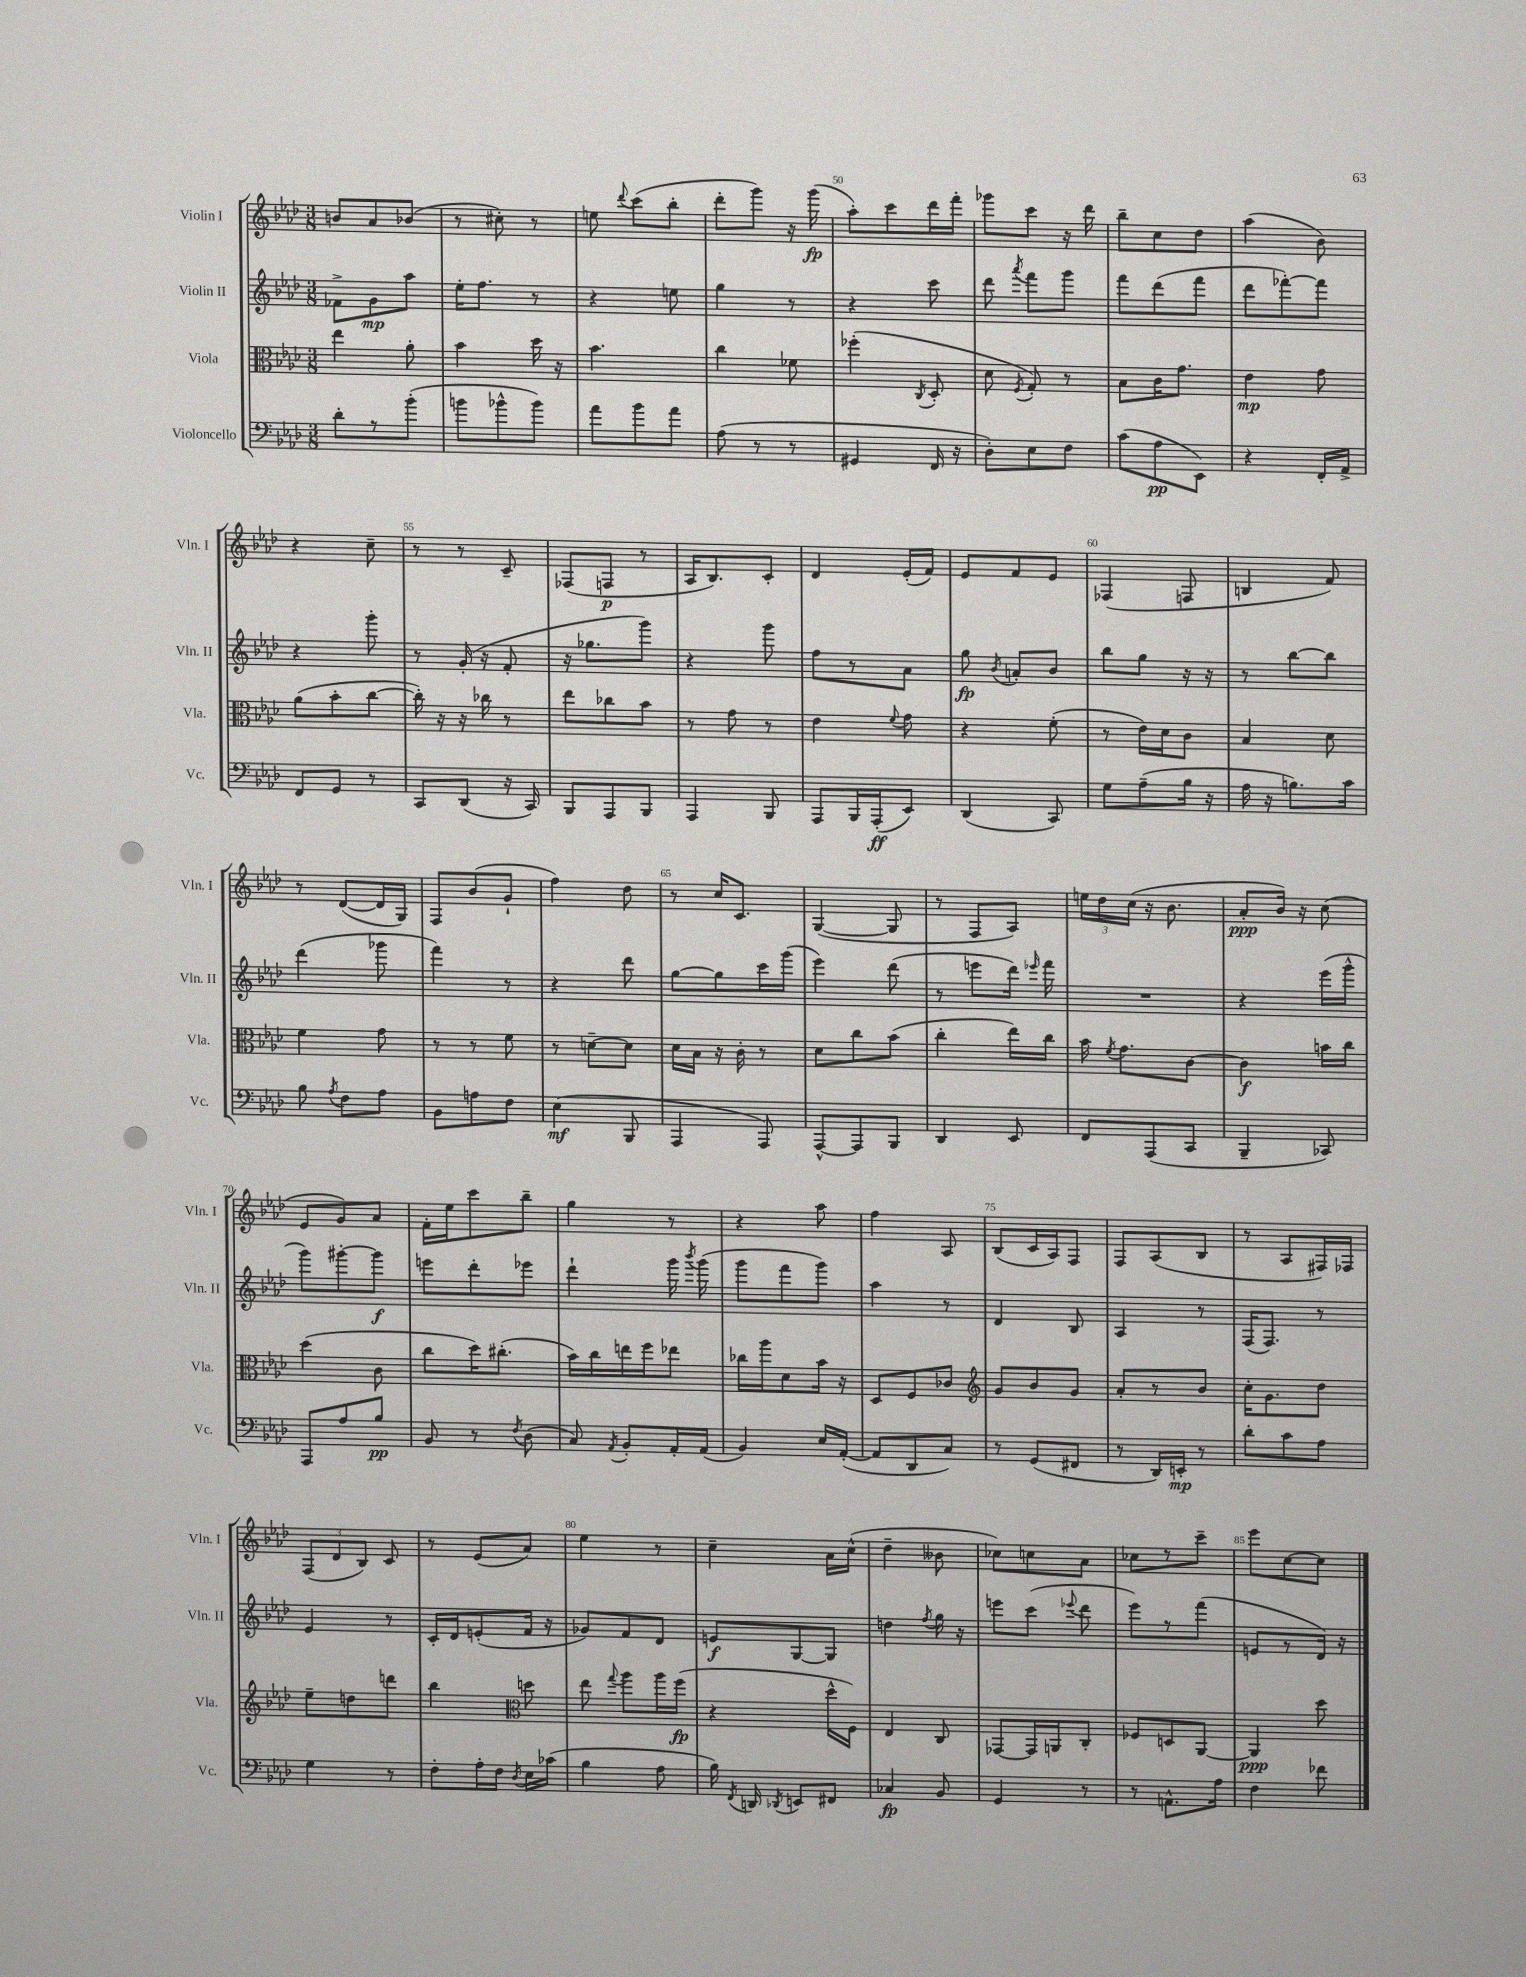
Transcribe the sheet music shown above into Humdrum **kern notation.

**kern	**kern	**kern	**kern
*staff4	*staff3	*staff2	*staff1
*clefF4	*clefC3	*clefG2	*clefG2
*k[b-e-a-d-]	*k[b-e-a-d-]	*k[b-e-a-d-]	*k[b-e-a-d-]
*M3/8	*M3/8	*M3/8	*M3/8
8d-'	4ee-	8f-^	8b
8r	.	8g	8a-
(8b-'	8a-'	8aa-	(8b-
=	=	=	=
8b	4b-	16ee-'	8r
.	.	8.ff	.
8b-^^	.	.	8cc#')
8b-)	16dd-	8r	8r
.	16r	.	.
=	=	=	=
8a-	4.b-	4r	8ee
.	.	.	8qqddd-
8b-	.	.	(8ccc
8a-	.	8ee	8bb-'
=	=	=	=
(8A-	4cc	4gg	8ddd-'
8r	.	.	8ggg)
8r	8f-	8r	16r
.	.	.	(16ggg
=	=	=	=
4GG#	(4ff-'	4r	8aa-')
.	.	.	8ccc
.	8qC	.	.
16FF	8D-'	8ccc	16ddd-
16r	.	.	16fff'
=	=	=	=
8D-')	8d-	8ddd-	8ggg-
.	8qF	8qaaa-	.
8E-	8G')	8fff	8ccc
8F	8r	8ggg	16r
.	.	.	16ddd-
=	=	=	=
(8c	8B-	8fff	8bb-~
8A-	16c	(8ddd-	8cc
.	8.g	.	.
8EE-)	.	8fff	8dd-
=	=	=	=
4r	4e-	8ddd-	(4aa-
.	.	[8fff-')	.
16FF'	8g	8fff-]	8b-)
16AA-^	.	.	.
=	=	=	=
8FF	(8a-	4r	4r
8GG	8b-'	.	.
8r	[8cc	8ggg'	8cc~
=	=	=	=
8CC	16cc'])	8r	8r
.	16r	.	.
(8DD-	16r	(16g'	8r
.	16cc-	16r	.
16r	8r	8f'	8c~
16CC)	.	.	.
=	=	=	=
8BBB-	8ee-	16r	(8F-
.	.	8.gg-	.
8AAA-	8cc-	.	8F
8BBB-	8b-	8ggg)	8r
=	=	=	=
4AAA-	8r	4r	16A-
.	.	.	8.B-)
.	8g	.	.
8BBB-	8r	8ggg	8c'
=	=	=	=
8AAA-	4e-	8ff	4d-
16BBB-	.	8r	.
(16AAA-'	.	.	.
.	8qqf	.	.
8EE-)	8g	8a-	(16e-'
.	.	.	16f)
=	=	=	=
(4DD-	4r	8gg	8e-
.	.	8qb-	.
.	.	8a'	8f
8CC)	(8f'	8b-	8e-
=	=	=	=
8G	8r	8bb-	(4F-
(8A-~	16e-)	8gg	.
.	16d-	.	.
16B-	8c	16r	8F
16r	.	16r	.
=	=	=	=
16A-	4B-	8r	4B
16r	.	.	.
8.B)	.	[8bb-	.
.	8d-	8bb-]	8f)
16c	.	.	.
=	=	=	=
8B-	4f	(4ddd-	8r
8qA-	.	.	.
8F	.	.	([8d-
8A-	8g	8ggg-	16d-]
.	.	.	16G)
=	=	=	=
8BB-	8r	4fff)	8F
8A	8r	.	(8b-
8F	8f	8r	8g`
=	=	=	=
(4E-	8r	4r	4ff)
.	[8d~	.	.
8BBB-	8d]	8ddd-	8dd-
=	=	=	=
4AAA-	16d-	[8gg	8r
.	16B-	.	.
.	16r	8gg]	16cc
.	16c'	.	8.c
8AAA-)	8r	16ccc	.
.	.	(16ggg	.
=	=	=	=
[8AAA-^^	8d-	4eee-)	([4G
8AAA-]	8cc	.	.
8BBB-	(8b-	(8ddd-	8G]
=	=	=	=
4DD-	4cc'	8r	8r
.	.	8eee	8F
8EE-	16ee-)	16ddd-)	8A-)
.	.	16qqeee-	.
.	16cc	16fff	.
=	=	=	=
8FF	16b-	4.r	24ee
.	.	.	24dd-
.	8qf	.	.
.	8.g	.	.
.	.	.	(24cc
(8AAA-	.	.	16r
.	.	.	8.b-
8CC	[8c	.	.
=	=	=	=
4BBB-~	4c]	4r	8a-'
.	.	.	16b-)
.	.	.	16r
8CC-)	16b	(16eee-	(8cc
.	16cc	16ggg^^	.
=	=	=	=
8AAA-	(4dd-	8ggg)	8e-
8A-	.	[8ggg#'	8g)
8B-	8c	8ggg#]	8a-
=	=	=	=
8BB-	8cc	8eee	16f'
.	.	.	16ee-
8r	16dd-)	8ddd-'	8ccc
.	(8.cc#'	.	.
8qF	.	.	.
(8D-	.	8eee-	8bb-~
=	=	=	=
8C)	16b-)	4ddd-`	4gg
.	16cc	.	.
8qAA-	.	.	.
8BB-'	16ee	.	.
.	16ff	.	.
16AA-'	8ee-	16ggg	8r
.	.	8qbbb-	.
(16AA-	.	(16ggg	.
=	=	=	=
4BB-)	16cc-	8ggg	4r
.	16aa-	.	.
.	8d-	8fff	.
16E-	16b-	8ggg)	8aa-
([16AA-'	16r	.	.
=	=	=	=
8AA-]	8D-	4aa-	4ff
8DD-	8F	.	.
8C)	8c-	8r	8A-
=	=	=	=
*	*clefG2	*	*
8r	8g	4d-	(8B-
(8GG	8b-	.	16c
.	.	.	16A-)
8FF#	8g	8B-	8F
=	=	=	=
8r	8a-'	4A-	8F
16DD-)	8r	.	(8A-
16EE'	.	.	.
8r	8b-	8r	8B-
=	=	=	=
8d-'	16cc'	(16F	8r
.	8.g	8.F)	.
8c	.	.	8A-
8A-	8dd-	8r	16F#)
.	.	.	16F-
=	=	=	=
4G	8ee-~	4e-	(12F
.	.	.	12d-
.	8dd	.	.
.	.	.	12B-)
8r	8ddd	8r	8c
=	=	=	=
8F'	4bb-	16c'	8r
.	.	16d-	.
16A-'	.	(8e'	(8e-
16F	.	.	.
*	*clefC3	*	*
8qD-	.	.	.
16E-	8dd	16f	8a-)
(16c-	.	16r	.
=	=	=	=
4B-	8ee-	8g-)	4ee-
.	8qqgg	.	.
.	8aa-	8f	.
8A-	16aa-	8d-	8r
.	(16ff	.	.
=	=	=	=
16B-)	4r	8e	4cc~
8qFF	.	.	.
16DD	.	.	.
8qDD-	.	.	.
8EE	.	[8G	.
8FF#	16dd-^^	8G]	16a-
.	16F)	.	(16cc^^
=	=	=	=
4C-	4E-	4dd	4dd-~
.	.	8qff	.
8BB-	8C	16gg	8b--
.	.	16r	.
=	=	=	=
4GG	[8GG-	8eee	8cc-)
.	16GG-]	(8ccc	8cc
.	16AA	.	.
.	.	8qqeee-	.
8r	8C'	8ddd-	8a-
=	=	=	=
8r	8F-	8eee-)	8cc-
8.AA^^	8D	8r	8r
.	[8AA-	(8fff	8ccc~
16A-	.	.	.
=	=	=	=
4F	4AA-]	8e	8eee-
.	.	8r	[8cc
8f-	8dd-	16d-)	8cc]
.	.	16r	.
==	==	==	==
*-	*-	*-	*-
